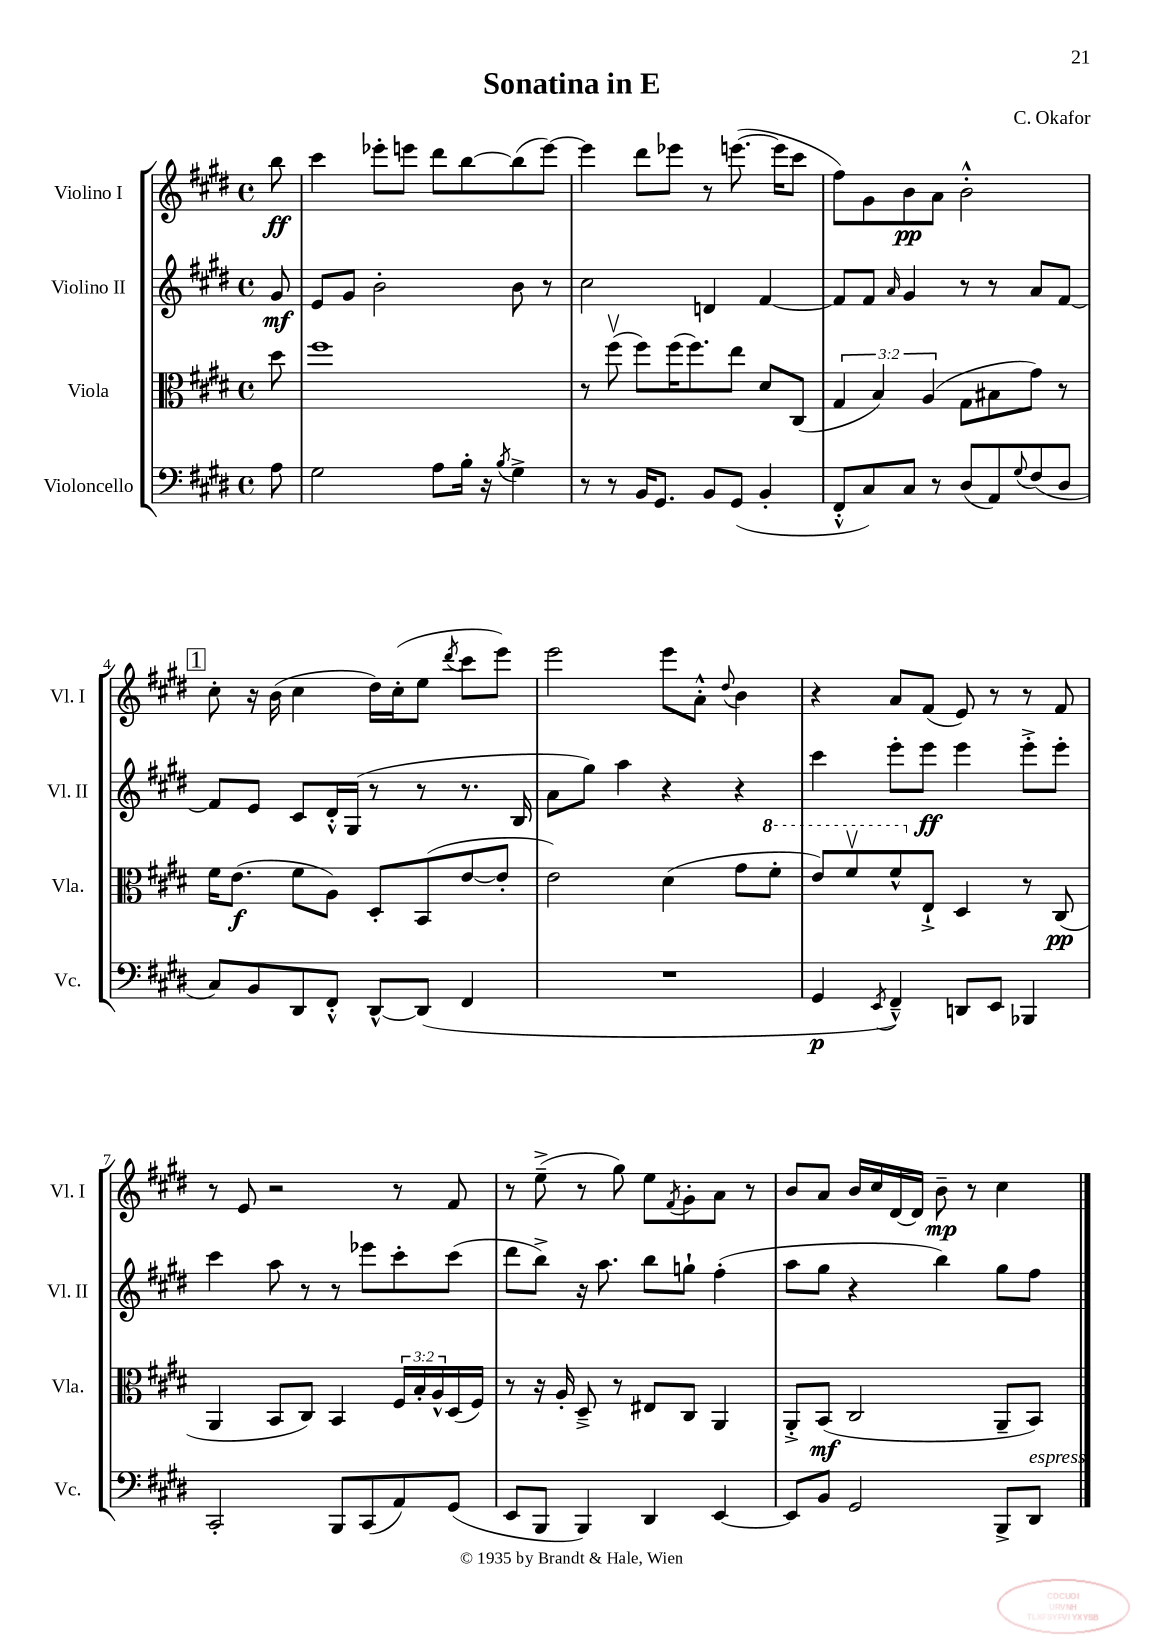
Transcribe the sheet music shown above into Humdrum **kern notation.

**kern	**kern	**kern	**kern
*staff4	*staff3	*staff2	*staff1
*clefF4	*clefC3	*clefG2	*clefG2
*k[f#c#g#d#]	*k[f#c#g#d#]	*k[f#c#g#d#]	*k[f#c#g#d#]
*M4/4	*M4/4	*M4/4	*M4/4
*met(c)	*met(c)	*met(c)	*met(c)
8A\	8dd#\	8g#/	8bb\
=	=	=	=
2G#\	1ff#	8e/L	4ccc#\
.	.	8g#/J	.
.	.	2b'\	8eee-'\L
.	.	.	8eee\J
8A\L	.	.	8ddd#\L
16B'\Jk	.	.	[8bb\
16r	.	.	.
8qB/	.	.	.
4G#^\	.	8b\	(8bb\]
.	.	8r	[8eee\J)
=	=	=	=
8r	8r	2cc#\	4eee\]
8r	(8ff#v\	.	.
16BB/LK	8ff#\L)	.	8ddd#\L
8.GG#/J	.	.	.
.	(16ff#\K	.	8eee-\J
.	8.ff#\)	.	.
8BB/L	.	4d/	8r
(8GG#/J	8ee\J	.	([8.eee\
4BB'/	8d#/L	[4f#/	.
.	.	.	16eee\]LK
.	(8C#/J	.	8ccc#\J
=	=	=	=
8FF#'^^/L	6G#/	8f#/]L	8ff#\L)
8C#/)	.	8f#/J	8g#\
.	6B/)	.	.
.	.	16qqa/	.
8C#/J	.	4g#/	8b\
.	(6A/	.	.
8r	.	.	8a\J
(8D#/L	8G#\L	8r	2b'^^\
8AA/)	8B#\	8r	.
8qqG#/	.	.	.
(8F#/	8g#\J)	8a/L	.
8D#/J	8r	[8f#/J	.
=	=	=	=
8C#/L)	16f#\LK	8f#/]L	8cc#'\
.	(8.e\J	.	.
8BB/	.	8e/J	16r
.	.	.	(16b\
8DD#/	8f#\L	8c#/L	4cc#\
8FF#'^^/J	8A\J)	16d#'^^/L	.
.	.	(16G#/JJ	.
[8DD#^^/L	8D#'/L	8r	16dd#\LL)
.	.	.	(16cc#'\J
(8DD#/]J	(8BB/	8r	8ee\J
.	.	.	8qddd#/
4FF#/	[8e/	8.r	8ccc#\L
.	8e'/]J	.	8eee\J)
.	.	16B/	.
=	=	=	=
1r	2e\)	8a\L	2eee\
.	.	8gg#\J)	.
.	.	4aa\	.
.	(4d#\	4r	8eee\L
.	.	.	8a'^^\J
.	.	.	8qqdd#/
.	8g#\L	4r	4b\
.	8ff#'\J	.	.
=	=	=	=
4GG#/	8ee/L)	4ccc#\	4r
.	8ff#v/	.	.
8qEE/	.	.	.
4FF#~^^/)	8ff#^^/	8eee'\L	8a/L
.	8E`^/J	8eee\J	(8f#/J
8DD/L	4D#/	4eee\	8e/)
8EE/J	.	.	8r
4BBB-/	8r	8eee'^\L	8r
.	(8C#/	8eee'\J	8f#/
=	=	=	=
2CC#'/	4AA/	4ccc#\	8r
.	.	.	8e/
.	8BB/L	8aa\	2r
.	8C#/J)	8r	.
8BBB/L	4BB/	8r	.
(8CC#/	.	8eee-\L	.
8AA/)	24F#/LL	8ccc#'\	8r
.	24B'/	.	.
.	24A^^/	.	.
(8GG#/J	(16D#/	(8ccc#\J	8f#/
.	16F#/JJ)	.	.
=	=	=	=
8EE/L	8r	8ddd#\L	8r
8BBB/J	16r	8bb^\J)	(8ee~^\
.	16A'/	.	.
4BBB/)	8D#~^/	16r	8r
.	.	8.aa\	.
.	8r	.	8gg#\)
4DD#/	8E#/L	8bb\L	8ee\L
.	.	.	8qf#/
.	8C#/J	8gg`\J	8g#'\
[4EE/	4AA/	(4ff#'\	8a\J
.	.	.	8r
=	=	=	=
8EE/]L	8AA'^/L	8aa\L	8b/L
8BB/J	(8BB/J	8gg#\J	8a/J
2GG#/	2C#/	4r	16b/LL
.	.	.	16cc#/
.	.	.	[16d#/
.	.	.	16d#/]JJ
.	.	4bb\)	8b~\
.	.	.	8r
8BBB^/L	8AA~/L	8gg#\L	4cc#\
8DD#/J	8BB/J)	8ff#\J	.
==	==	==	==
*-	*-	*-	*-
